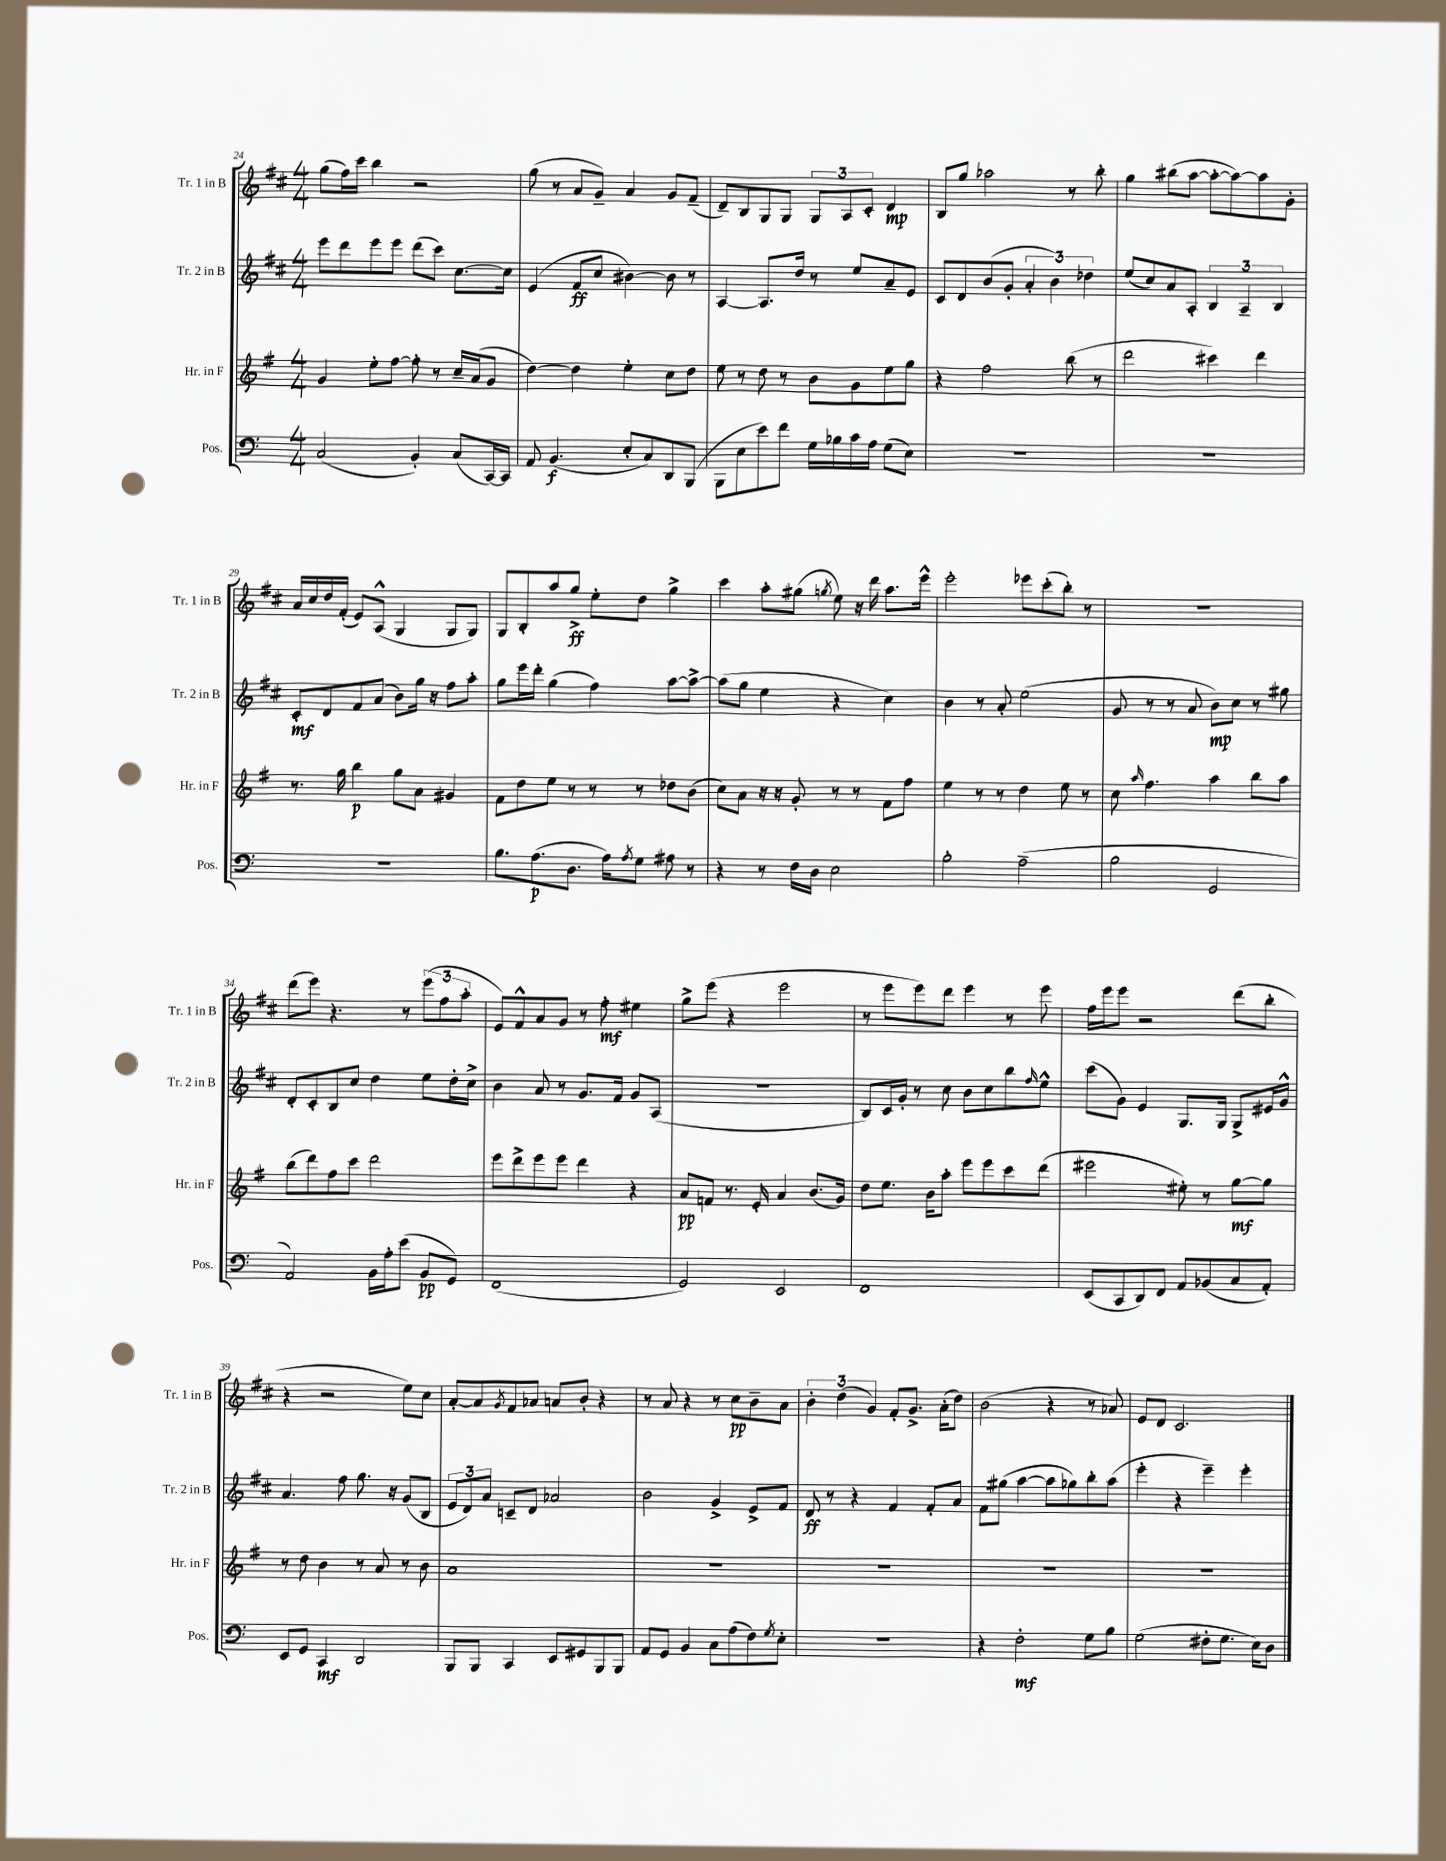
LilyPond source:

<<
\new StaffGroup <<
\new Staff = "s0" \with { instrumentName = "Tr. 1 in B" shortInstrumentName = "Tr. 1 in B" } {
    \clef treble \key d \major \numericTimeSignature \time 4/4
    g''8( fis''16) cis'''16 b''4 r2 |
    g''8( r8 a'8 g'8--) a'4 g'8 fis'8--( |
    d'8--) b8 g8 g8 \tuplet 3/2 { g8 a8 cis'8-. } d'4\mp |
    b8 g''8 aes''2 r8 b''8-. |
    g''4 bis''8( a''8~ a''8~-. a''8~) a''8 g'8-. |
    a'16 cis''16 d''16 fis'16-.( e'8) a8-^( g4 g8 g8) |
    g8 b8-. a''8 g''8->\ff e''8-. d''8 g''4-> |
    cis'''4 a''8-. gis''8( \acciaccatura { g''8 } e''8) r16 d'''16 a''8. e'''16-^ |
    e'''2-. ees'''8 cis'''8-.( b''8-.) r8 |
    R1 |
    d'''8( e'''8) r4. r8 \tuplet 3/2 { e'''8( fis''8 a''8-. } |
    e'8) fis'8-^ a'8 g'8 r8 fis''8-.\mf eis''4 |
    g''8-> e'''8( r4 e'''2 |
    r8 e'''8 e'''8) d'''8 e'''4 r8 e'''8 |
    fis''16 e'''16 e'''8 r2 d'''8( b''8-. |
    r4 r2 e''8) cis''8 |
    a'8~-. a'8 \acciaccatura { g'8 } fis'8 aes'8 a'8 b'8-. r4 |
    r8 a'8 r4 r8 cis''8\pp b'8-- a'8 |
    \tuplet 3/2 { b'4-. d''4( g'4) } fis'8-. g'8.-> a'16-.( d''8) |
    b'2( r4 r8 aes'8) |
    e'8 d'8 cis'2. \bar "|." |
}
\new Staff = "s1" \with { instrumentName = "Tr. 2 in B" shortInstrumentName = "Tr. 2 in B" } {
    \clef treble \key d \major \numericTimeSignature \time 4/4
    e'''8 d'''8 e'''8 e'''8 d'''8( cis'''8) cis''8.~ cis''16 |
    e'4( fis'8\ff cis''8 bis'4~) bis'8 r8 |
    a4~ a8. d''16 r8 e''8 a'8-- e'8 |
    cis'8 d'8 b'8( g'8-. \tuplet 3/2 { a'4-. b'4) des''4 } |
    e''8( cis''8) a'8 a8-. \tuplet 3/2 { b4 a4-- b4 } |
    cis'8-.\mf d'8 fis'8 a'8( b'8) g''16 r16 fis''8 a''8-. |
    g''8 e'''16 d'''16-. g''4( fis''4) a''8~ a''8~-> |
    a''8( g''8 e''4 r4 cis''4) |
    b'4 r8 a'8-. e''2( |
    g'8 r8 r8 a'8 b'8\mp) cis''8 r8 gis''8 |
    d'8-. cis'8-. b8 cis''8 d''4 e''8 d''16-. cis''16-> |
    b'4 a'8 r8 g'8. fis'16 g'8 a8( |
    r1 |
    b8) cis'16 g'16-. r8 cis''8 b'8 cis''8 b''8 \grace { fis''16 } e''8-^ |
    cis'''8( g'8) e'4 g8. g16 g8-> eis'16 g'16-^ |
    a'4. fis''8 g''8. r16 g'8( b8 |
    \tuplet 3/2 { e'8 d'8) a'8 } c'8-- d'8 aes'2 |
    b'2 g'4-> e'8-> fis'8 |
    d'8\ff r8 r4 fis'4 fis'8-. a'8 |
    fis'8 gis''8( a''4~ a''8 ges''8) b''8-. a''8( |
    e'''4-. r4 e'''4--) e'''4-. \bar "|." |
}
\new Staff = "s2" \with { instrumentName = "Hr. in F" shortInstrumentName = "Hr. in F" } {
    \clef treble \key g \major \numericTimeSignature \time 4/4
    g'4 e''8-. fis''8~ fis''8-. r8 c''16-- a'16( g'8 |
    d''4~) d''4 e''4-. c''8 d''8 |
    e''8 r8 d''8 r8 b'8 g'8 e''8 g''8 |
    r4 fis''2 b''8( r8 |
    d'''2 cis'''4) d'''4 |
    r8. g''16 b''4\p g''8 a'8 gis'4 |
    fis'8 d''8 e''8 r8 r8 r8 des''8 b'8( |
    c''8) a'8 r16 r16 g'8-. r8 r8 fis'8 fis''8 |
    e''4 r8 r8 d''4 e''8 r8 |
    c''8 \grace { a''16 } fis''4. a''4 b''8 a''8 |
    b''8( d'''8) fis''8 c'''8 d'''2 |
    e'''8 d'''8-> e'''8 e'''8 d'''4 r4 |
    a'8\pp f'8 r8. e'16-. a'4 b'8.( g'16) |
    d''8 e''8. b'16 a''8-. e'''8 e'''8 c'''8 d'''8( |
    eis'''2 eis''8-.) r8 g''8~\mf g''8 |
    r8 d''8 b'4 r8 a'8 r8 b'8 |
    a'1 |
    R1 |
    R1 |
    R1 |
    R1 \bar "|." |
}
\new Staff = "s3" \with { instrumentName = "Pos." shortInstrumentName = "Pos." } {
    \clef bass \key c \major \numericTimeSignature \time 4/4
    c2( b,4-.) c8( c,16~) c,16 |
    a,8 b,4.\f( e8-. c8) d,8 b,,8( |
    b,,8 e8 e'8) f'8 g16 bes16 c'16 a16 g8( e8) |
    R1 |
    R1 |
    R1 |
    b8. a8.\p( d8. a16) \acciaccatura { a8 } g8 ais8 r8 |
    r4 r8 f16 d16 e2 |
    b2-. a2--( |
    b2 g,2 |
    a,2) b,16 a16-. e'8( b,8\pp g,8) |
    f,1( |
    g,2) e,2 |
    f,1 |
    e,8( c,8 d,8) f,8 a,8 bes,8( c8 a,8-.) |
    e,8 g,8 c,4\mf d,2 |
    b,,8 b,,8 c,4 e,8 gis,8 b,,8 b,,8 |
    a,8 g,8 b,4 c8 a8( f8) \acciaccatura { g8 } e8-. |
    R1 |
    r4 f2-.\mf g8 b8 |
    g2( fis8-. g8. e16) d8 \bar "|." |
}
>>
>>
\layout { \context { \Score currentBarNumber = #24 } }
